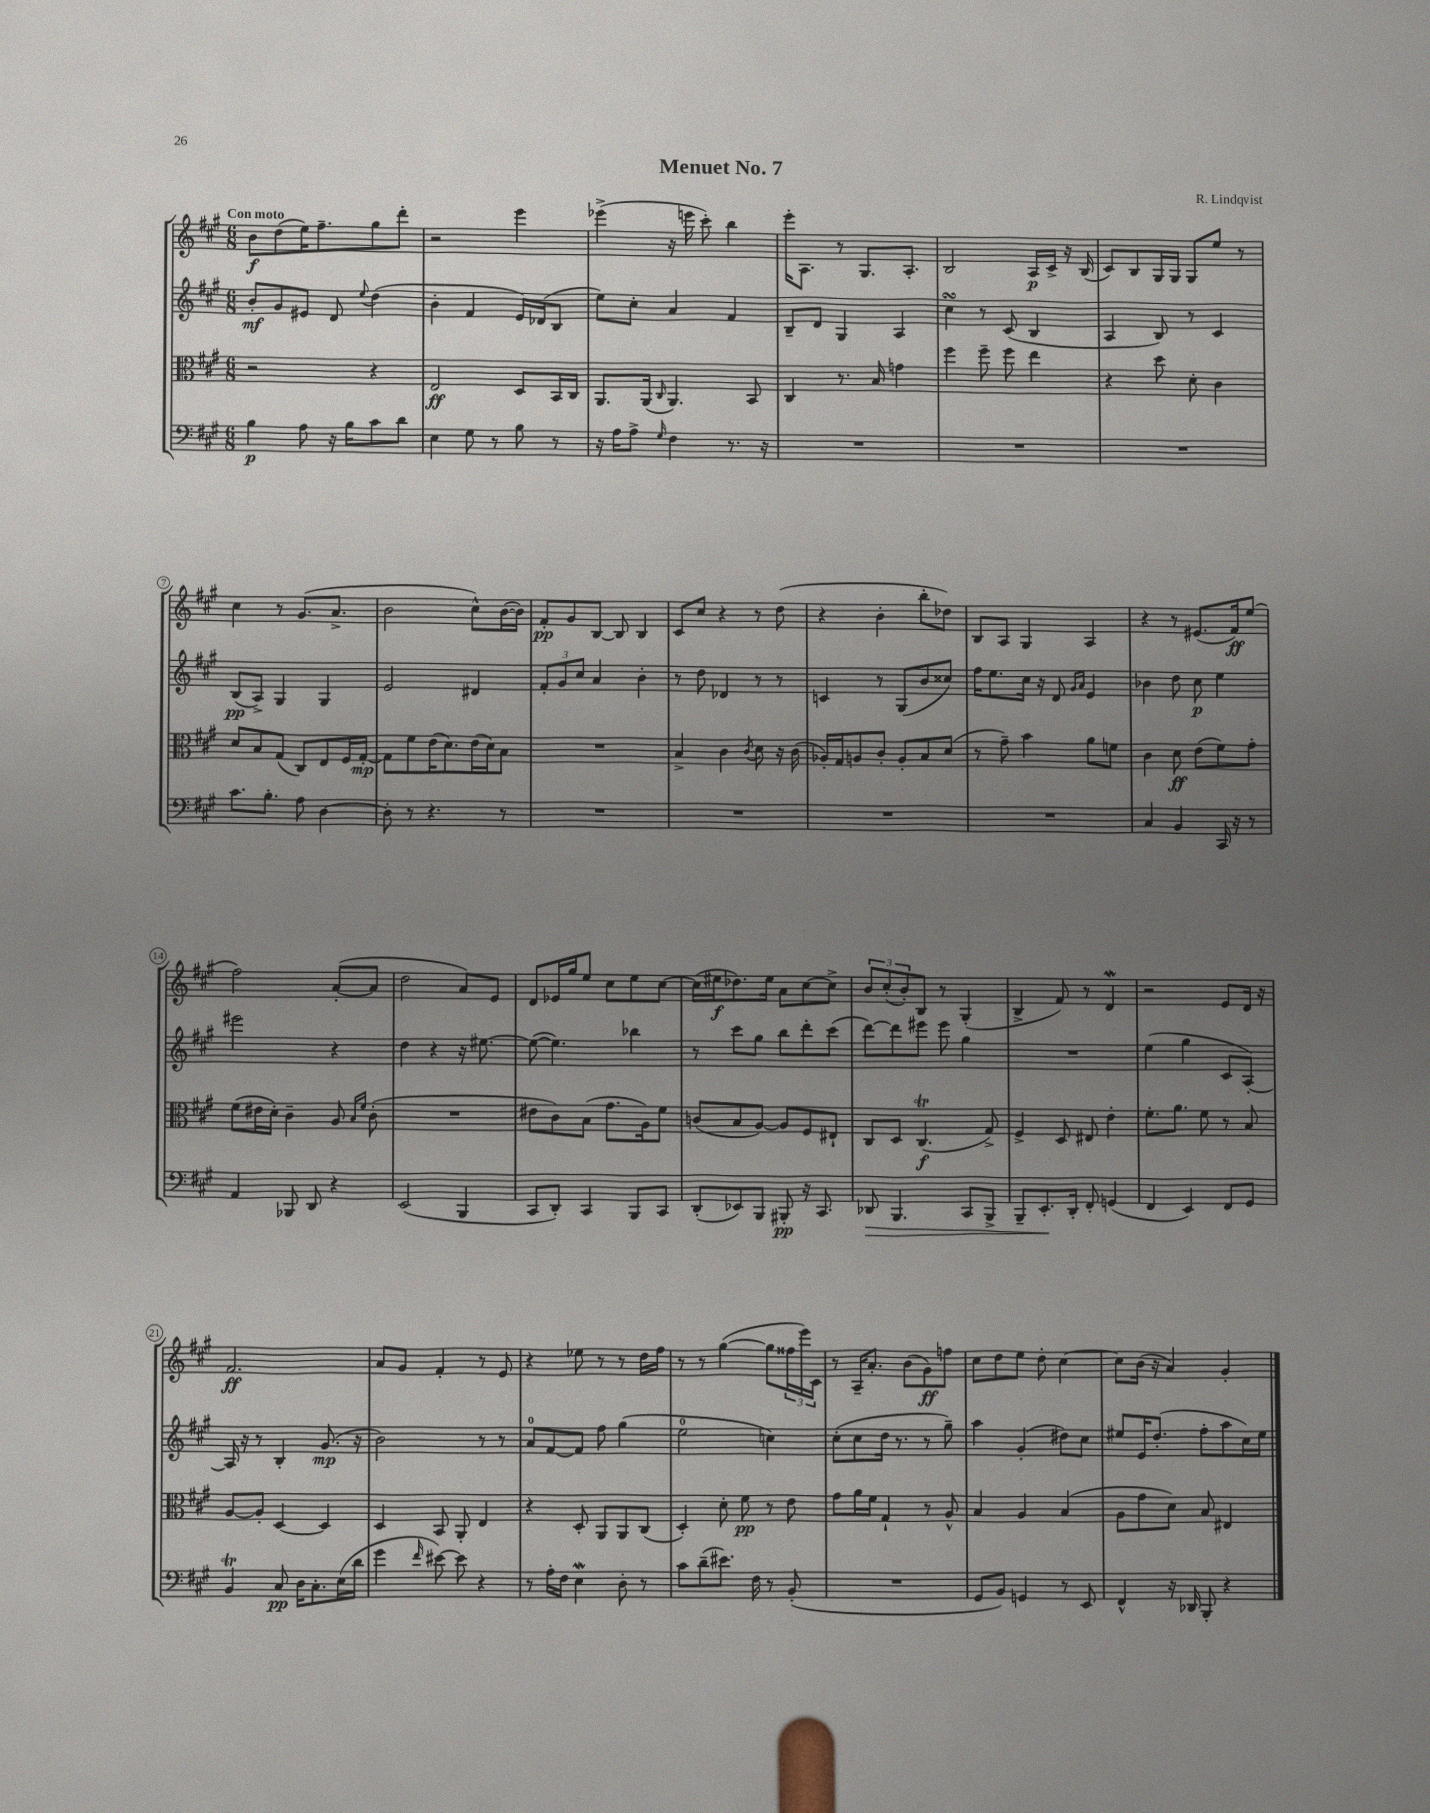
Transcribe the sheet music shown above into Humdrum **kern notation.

**kern	**dynam	**kern	**dynam	**kern	**dynam	**kern	**dynam
*part4	*part4	*part3	*part3	*part2	*part2	*part1	*part1
*staff4	*staff4	*staff3	*staff3	*staff2	*staff2	*staff1	*staff1
*clefF4	*	*clefC3	*	*clefG2	*	*clefG2	*
*k[f#c#g#]	*	*k[f#c#g#]	*	*k[f#c#g#]	*	*k[f#c#g#]	*
*M6/8	*	*M6/8	*	*M6/8	*	*M6/8	*
=1	=1	=1	=1	=1	=1	=1	=1
!	!	!	!	!	!	!LO:TX:a:B:t=Con moto	!
4B\	p	2r	.	8b'/L	mf	8b\L	f
.	.	.	.	8g#/	.	(8dd\	.
8A\	.	.	.	8e#X/J	.	16ee\K)	.
.	.	.	.	.	.	8.ff#~\	.
16r	.	.	.	8d/	.	.	.
16B\KL	.	.	.	.	.	.	.
.	.	.	.	8qqee/	.	.	.
8c#\	.	4r	.	(4dd\	.	8gg#\	.
8d\J	.	.	.	.	.	8ddd'\J	.
=2	=2	=2	=2	=2	=2	=2	=2
4E\	.	2E/	ff	4b'\	.	2r	.
8G#\	.	.	.	4f#/	.	.	.
8r	.	.	.	.	.	.	.
8B\	.	8D/L	.	16e/LL)	.	4eee\	.
.	.	.	.	(16d-X/J	.	.	.
8r	.	16BB/L	.	8B/J	.	.	.
.	.	16C#/JJ	.	.	.	.	.
=3	=3	=3	=3	=3	=3	=3	=3
16r	.	8.AA/L	.	8ee\L)	.	(4eee-X^\	.
16A\KL	.	.	.	.	.	.	.
8A^\J	.	.	.	8cc#'\J	.	.	.
.	.	(16AA/Jk	.	.	.	.	.
16qqG#/	.	16qqC#/	.	.	.	.	.
4F#\	.	4.AA/)	.	4a/	.	16r	.
.	.	.	.	.	.	16eeen\	.
.	.	.	.	.	.	8ccc#'\)	.
8.r	.	.	.	4f#/	.	4bb\	.
.	.	8BB/	.	.	.	.	.
16r	.	.	.	.	.	.	.
=4	=4	=4	=4	=4	=4	=4	=4
2.r	.	4C#/	.	8B~/L	.	16eee'\KL	.
.	.	.	.	.	.	8.A\J	.
.	.	.	.	8d/J	.	.	.
.	.	8.r	.	4G#/	.	8r	.
.	.	.	.	.	.	8.G#/L	.
.	.	16B/	.	.	.	.	.
.	.	4gn\	.	4A/	.	.	.
.	.	.	.	.	.	8.A'/J	.
=5	=5	=5	=5	=5	=5	=5	=5
2.r	.	4ff#\	.	4cc#sSsS\	.	2B/	.
.	.	8ff#~\	.	8r	.	.	.
.	.	8ff#\	.	(8c#/	.	.	.
.	.	4ee\	.	4B/	.	16A/LL	p
.	.	.	.	.	.	16c#^/JJ	.
.	.	.	.	.	.	16r	.
.	.	.	.	.	.	(16B/	.
=6	=6	=6	=6	=6	=6	=6	=6
2.r	.	4r	.	4A/	.	8c#/L)	.
.	.	.	.	.	.	8B/	.
.	.	8dd\	.	8B/)	.	16G#/L	.
.	.	.	.	.	.	16G#/JJ	.
.	.	8d'\	.	8r	.	8G#/L	.
.	.	4c#\	.	4c#/	.	8ee/J	.
.	.	.	.	.	.	8r	.
!!LO:LB:g=z
=7	=7	=7	=7	=7	=7	=7	=7
8.c#\L	.	8d/L	.	(8B/L	pp	4cc#\	.
.	.	8B/	.	8A^/J)	.	.	.
8.B'\J	.	.	.	.	.	.	.
.	.	(8G#/J	.	4G#/	.	8r	.
8A\	.	8C#/L)	.	.	.	(8.g#/L	.
[4D\	.	8E/	.	4G#/	.	.	.
.	.	.	.	.	.	8.a^/J	.
.	.	16F#/L	.	.	.	.	.
.	.	[16G#'/JJ	mp	.	.	.	.
=8	=8	=8	=8	=8	=8	=8	=8
8D'\]	.	8G#\L]	.	2e/	.	2b\	.
8r	.	8f#\	.	.	.	.	.
4.r	.	(16e\K	.	.	.	.	.
.	.	8.d\)	.	.	.	.	.
.	.	(16e\L	.	4d#X/	.	8cc#^^\L)	.
.	.	16d\J)	.	.	.	.	.
8r	.	8B\J	.	.	.	([16b\L	.
.	.	.	.	.	.	16b\JJ])	.
=9	=9	=9	=9	=9	=9	=9	=9
2.r	.	2.r	.	12f#'/L	.	8f#'/L	pp
.	.	.	.	12g#/	.	.	.
.	.	.	.	.	.	8g#/	.
.	.	.	.	12cc#/J	.	.	.
.	.	.	.	4a/	.	[8B/J	.
.	.	.	.	.	.	8B/]	.
.	.	.	.	4b'\	.	4B/	.
=10	=10	=10	=10	=10	=10	=10	=10
2.r	.	4B^/	.	8r	.	8c#/L	.
.	.	.	.	8dd\	.	8cc#/J	.
.	.	4c#\	.	4d-X/	.	4r	.
.	.	8qc#/	.	.	.	.	.
.	.	8d\	.	8r	.	8r	.
.	.	16r	.	8r	.	(8dd\	.
.	.	(16c#\	.	.	.	.	.
=11	=11	=11	=11	=11	=11	=11	=11
2.r	.	16A-X'/LL)	.	4cn/	.	4r	.
.	.	16G#/J	.	.	.	.	.
.	.	8An/	.	.	.	.	.
.	.	8c#'/J	.	8r	.	4b'\	.
.	.	8A'/L	.	(8G#/L	.	.	.
.	.	8B/	.	8b/	.	8bb'\L	.
.	.	(8d/J	.	8cc##X/J)	.	8dd-X\J)	.
=12	=12	=12	=12	=12	=12	=12	=12
2.r	.	8r	.	16ff#\KL	.	8B/L	.
.	.	.	.	8.ee\	.	.	.
.	.	8g#~\)	.	.	.	8A/J	.
.	.	4b\	.	16cc#\Jk	.	4G#/	.
.	.	.	.	16r	.	.	.
.	.	.	.	8d/	.	.	.
.	.	.	.	16qqg#/LL	.	.	.
.	.	.	.	16qqa/JJ	.	.	.
.	.	8a\L	.	4e/	.	4A/	.
.	.	8fn\J	.	.	.	.	.
=13	=13	=13	=13	=13	=13	=13	=13
4C#/	.	4c#\	.	4b-X\	.	4r	.
4BB/	.	8d\	ff	8dd\	.	8r	.
.	.	(8e\L	.	8cc#\	p	(8.e#X/L	.
16CC#/	.	8f#\)	.	4ee\	.	.	.
16r	.	.	.	.	.	16f#/k)	ff
8r	.	8g#'\J	.	.	.	(8ee/J	.
!!LO:LB:g=z
=14	=14	=14	=14	=14	=14	=14	=14
4AA/	.	(8f#\L	.	2eee#X\	.	2ff#\)	.
.	.	16e#X\L	.	.	.	.	.
.	.	16d'\JJ)	.	.	.	.	.
8BBB-X/	.	4c#~\	.	.	.	.	.
8DD/	.	.	.	.	.	.	.
4r	.	8A/	.	4r	.	([8a'/L	.
.	.	16qqB/LL	.	.	.	.	.
.	.	16qqf#/JJ	.	.	.	.	.
.	.	(8c#'\	.	.	.	8a/J]	.
=15	=15	=15	=15	=15	=15	=15	=15
(2EE/	.	2.r	.	4dd\	.	2dd\	.
.	.	.	.	4r	.	.	.
4BBB/	.	.	.	16r	.	8a/L)	.
.	.	.	.	[8.ee#X\	.	.	.
.	.	.	.	.	.	8e/J	.
=16	=16	=16	=16	=16	=16	=16	=16
8CC#/L	.	8e#X\L	.	(8ee#\_	.	8d/L	.
8DD'/J)	.	8c#\)	.	4.ee#\])	.	16e-X/L	.
.	.	.	.	.	.	16gg#/J	.
4CC#/	.	(8B\J	.	.	.	8ee/J	.
.	.	8.g#\L	.	.	.	8cc#\L	.
8BBB/L	.	.	.	4bb-X\	.	8ee\	.
.	.	16A\k)	.	.	.	.	.
8CC#/J	.	8f#\J	.	.	.	[8cc#\J	.
=17	=17	=17	=17	=17	=17	=17	=17
(8DD'/L	.	(8cn/L	.	8r	.	(16cc#\LL]	.
.	.	.	.	.	.	16ee#X\J	f
8EE-X/)	.	8B/	.	8ccc#\L	.	8.dd-X\)	.
8BBB/J	.	[8A/J)	.	8gg#\J	.	.	.
.	.	.	.	.	.	16ee#\Jk	.
8BBB#X'/	pp	8A/L]	.	8bb\L	.	8a\L	.
16r	.	8F#/	.	8ddd'\	.	[8cc#\	.
8.CC#/	.	.	.	.	.	.	.
.	.	8E#X`/J	.	(8ccc#\J	.	8cc#^\J]	.
=18	=18	=18	=18	=18	=18	=18	=18
!	!LO:HP:b	!	!	!	!	!	!
8DD-X/	>	8C#/L	.	[8ddd\L)	.	12b/L	.
.	.	.	.	.	.	(12cc#'/	.
4.BBB/	.	8D/J	.	8ddd\]	.	.	.
.	.	.	.	.	.	12b'/)	.
.	.	(4.C#t/	f	8eee#X\J	.	8B/J	.
.	.	.	.	8eee#\	.	8r	.
8CC#/L	.	.	.	4gg#\	.	(4G#'/	.
8BBB^/J	.	8G#^/)	.	.	.	.	.
=19	=19	=19	=19	=19	=19	=19	=19
8BBB~/L	.	4F#^/	.	2.r	.	4B^/	.
8.EE'/	.	.	.	.	.	.	.
.	.	8D/	.	.	.	8f#/)	.
16DD'/Jk	]	.	.	.	.	.	.
8FF#'/	.	8E#X/	.	.	.	8r	.
(4GGn/	.	4e'\	.	.	.	4dw/	.
=20	=20	=20	=20	=20	=20	=20	=20
4FF#/	.	8.f#'\L	.	(4ee\	.	2r	.
.	.	8.a\J	.	.	.	.	.
4EE/)	.	.	.	4gg#\	.	.	.
.	.	8f#\	.	.	.	.	.
8FF#/L	.	8r	.	8c#/L	.	8e/L	.
8GG#/J	.	8B/	.	[8A'/J)	.	16d/Jk	.
.	.	.	.	.	.	16r	.
!!LO:LB:g=z
=21	=21	=21	=21	=21	=21	=21	=21
4BBT/	.	[8A/L	.	16A/]	.	2.f#/	ff
.	.	.	.	16r	.	.	.
.	.	8A'/J]	.	8r	.	.	.
8C#/	pp	[4D/	.	4B'/	.	.	.
16D\KL	.	.	.	.	.	.	.
8.C#'\	.	.	.	.	.	.	.
.	.	4D/]	.	(8.g#/	mp	.	.
(16E\L	.	.	.	.	.	.	.
16d\JJ	.	.	.	16r	.	.	.
=22	=22	=22	=22	=22	=22	=22	=22
4g#\	.	4D/	.	2b\)	.	8a/L	.
.	.	.	.	.	.	8g#/J	.
16qqf#/	.	.	.	.	.	.	.
[8e#X\)	.	8BB/	.	.	.	4f#'/	.
8e#\]	.	8AA'/	.	.	.	.	.
4r	.	4E/	.	8r	.	8r	.
.	.	.	.	8r	.	8e/	.
=23	=23	=23	=23	=23	=23	=23	=23
8r	.	4r	.	8a/L	.	4r	.
16A'\LL	.	.	.	[8f#/	.	.	.
16F#\JJ	.	.	.	.	.	.	.
4EW\	.	8D'/	.	8f#/J]	.	8ee-X\	.
.	.	8AA/L	.	8ff#\	.	8r	.
8D'\	.	8AA/	.	(4gg#\	.	8r	.
8r	.	(8C#/J	.	.	.	16dd\LL	.
.	.	.	.	.	.	16ff#\JJ	.
=24	=24	=24	=24	=24	=24	=24	=24
8c#\L	.	4D'/)	.	2ee\	.	8r	.
(8d~\	.	.	.	.	.	8r	.
8.e#X\J)	.	8d'\	.	.	.	([4gg#\	.
.	.	8f#\	pp	.	.	.	.
16F#\	.	.	.	.	.	.	.
8r	.	8r	.	4ccn\)	.	8gg#\L]	.
(8BB'/	.	8e\	.	.	.	24ff##X\L	.
.	.	.	.	.	.	24eee\)	.
.	.	.	.	.	.	24c#\JJ	.
=25	=25	=25	=25	=25	=25	=25	=25
2.r	.	8g#\L	.	(8cc#'\L	.	8r	.
.	.	16a\L	.	8cc#\	.	16A~/KL	.
.	.	16f#\JJ	.	.	.	8.a'/J	.
.	.	4G#`/	.	16dd\Jk	.	.	.
.	.	.	.	8.r	.	.	.
.	.	.	.	.	.	(8b\L	.
.	.	8r	.	8r	.	8g#\)	ff
.	.	8A^^/	.	8gg#~\)	.	8ffn\J	.
=26	=26	=26	=26	=26	=26	=26	=26
8GG#/L	.	4B/	.	4aa\	.	8cc#\L	.
8BB/J)	.	.	.	.	.	8dd\	.
4GGn/	.	4A/	.	(4g#'/	.	8ee\J	.
.	.	.	.	.	.	8dd'\	.
8r	.	(4B/	.	8dd#X\L)	.	[4cc#\	.
8EE/	.	.	.	8cc#\J	.	.	.
=27	=27	=27	=27	=27	=27	=27	=27
4FF#^^/	.	8A\L	.	8ee#X/L	.	8cc#\L]	.
.	.	8g#\	.	16e/K	.	(16b\Jk	.
.	.	.	.	(8.dd'/J	.	16r	.
16r	.	8d\J)	.	.	.	4a/)	.
16DD-X/	.	.	.	.	.	.	.
8BBB'/	.	8B/	.	8ff#'\L	.	.	.
4r	.	4E#X/	.	8aa\	.	4g#'/	.
.	.	.	.	16cc#\L)	.	.	.
.	.	.	.	16ee#\JJ	.	.	.
==	==	==	==	==	==	==	==
*-	*-	*-	*-	*-	*-	*-	*-
